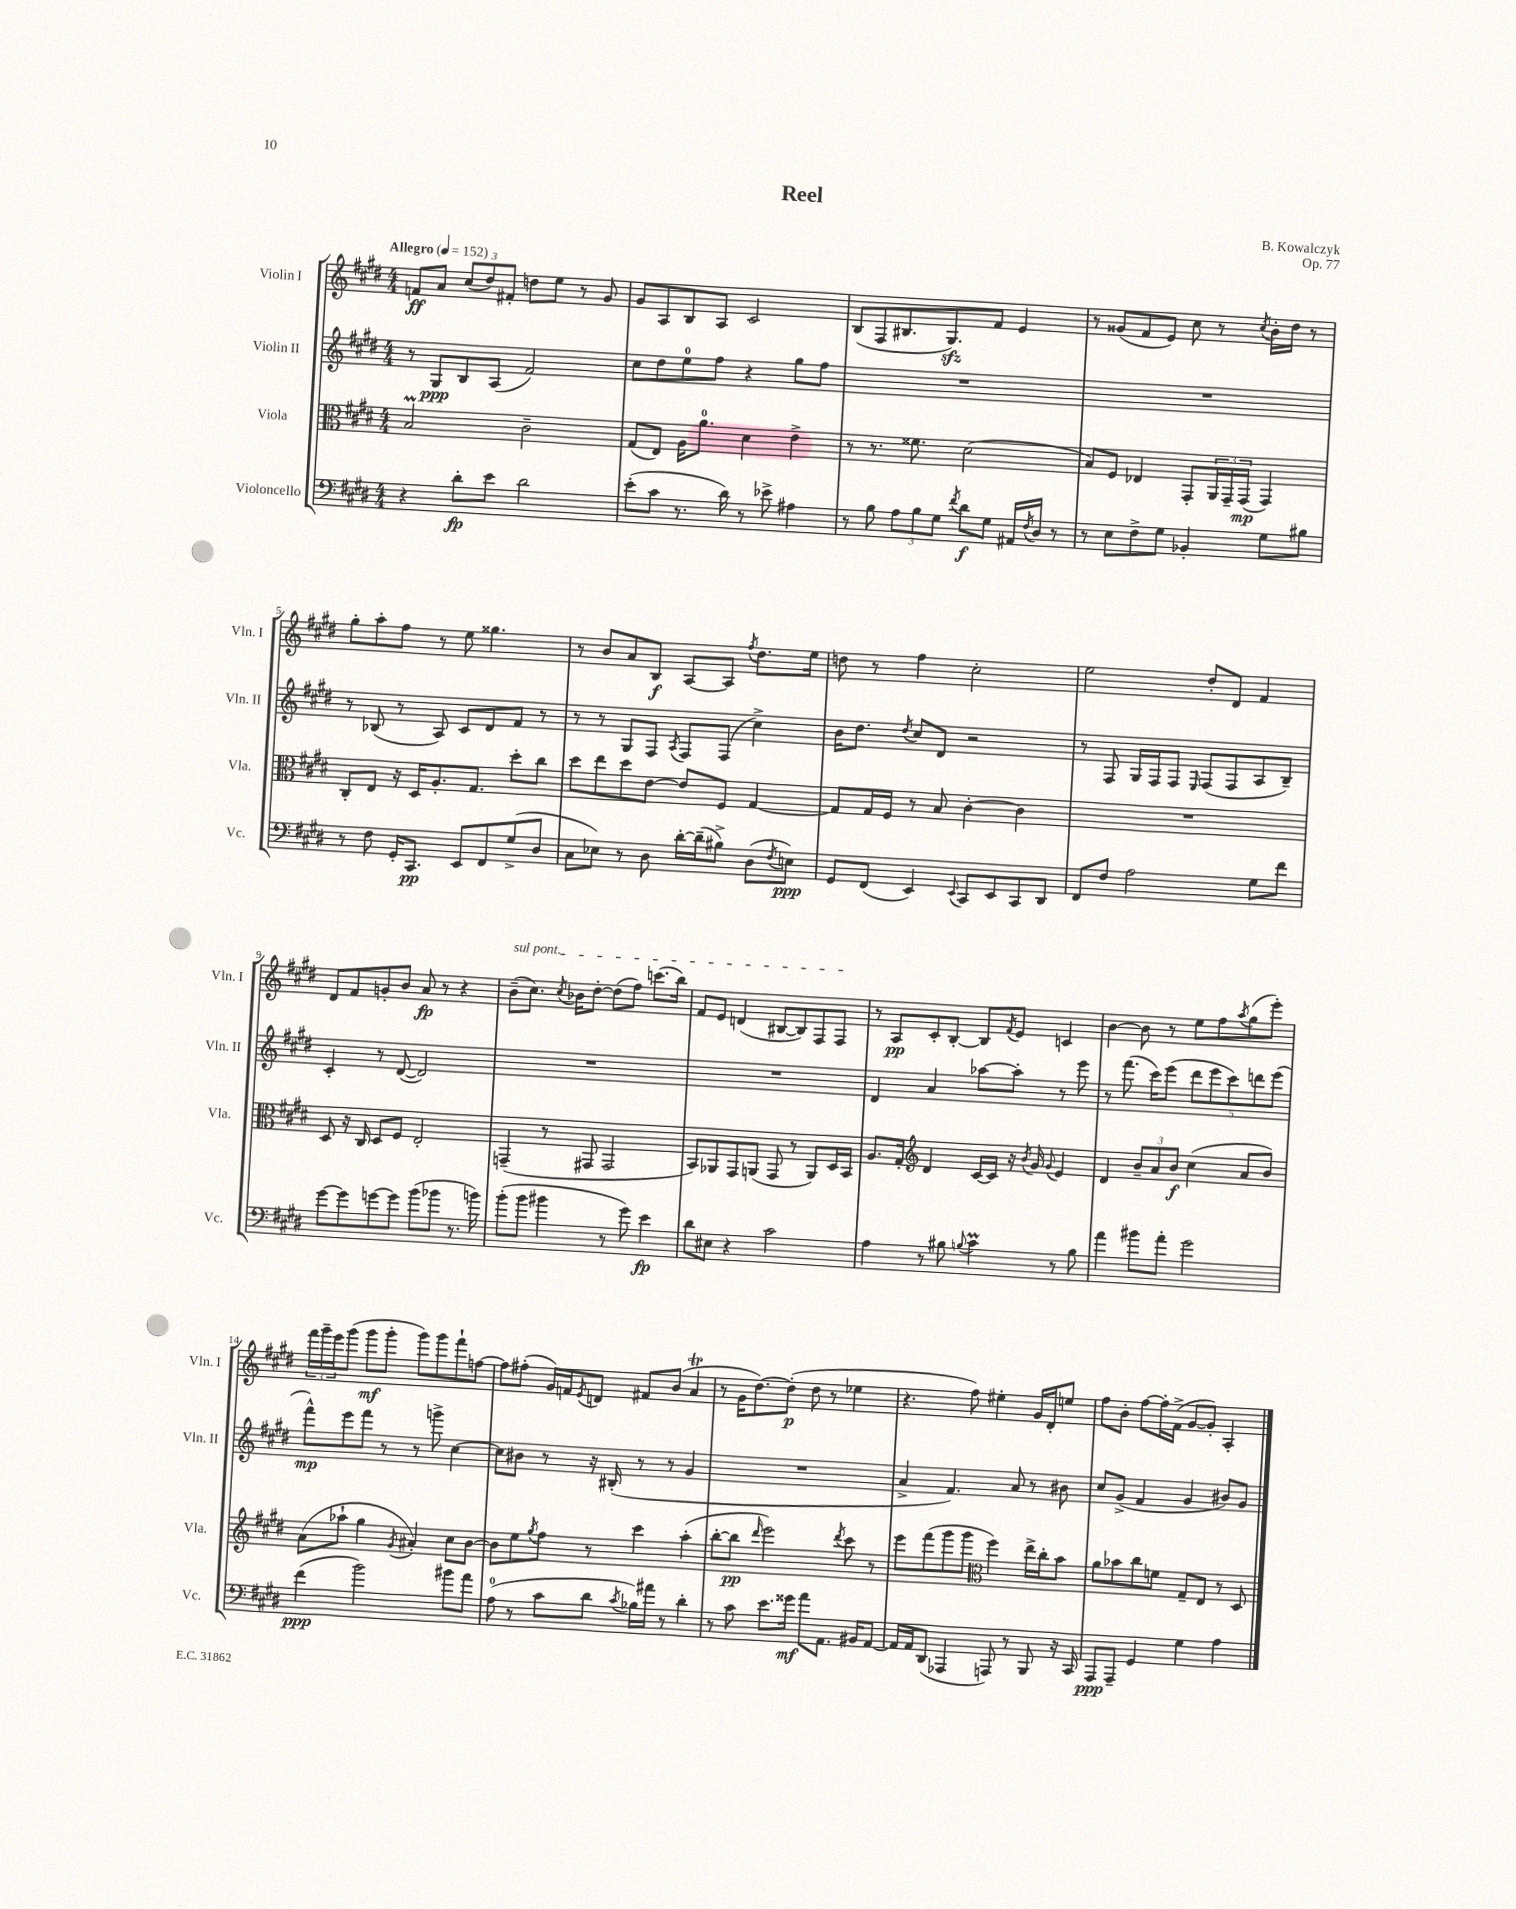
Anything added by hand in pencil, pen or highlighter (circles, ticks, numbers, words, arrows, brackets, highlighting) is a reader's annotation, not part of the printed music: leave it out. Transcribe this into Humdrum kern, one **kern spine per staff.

**kern	**dynam	**kern	**dynam	**kern	**dynam	**kern	**dynam
*part4	*part4	*part3	*part3	*part2	*part2	*part1	*part1
*staff4	*staff4	*staff3	*staff3	*staff2	*staff2	*staff1	*staff1
*I"Violoncello	*	*I"Viola	*	*I"Violin II	*	*I"Violin I	*
*I'Vc.	*	*I'Vla.	*	*I'Vln. II	*	*I'Vln. I	*
*clefF4	*	*clefC3	*	*clefG2	*	*clefG2	*
*k[f#c#g#d#]	*	*k[f#c#g#d#]	*	*k[f#c#g#d#]	*	*k[f#c#g#d#]	*
*M4/4	*	*M4/4	*	*M4/4	*	*M4/4	*
*MM152	*	*MM152	*	*MM152	*	*MM152	*
=1	=1	=1	=1	=1	=1	=1	=1
!	!	!	!	!	!	!LO:TX:a:B:t=Allegro	!
4r	.	2BM/	.	8r	.	8fn/L	ff
.	.	.	.	8G#/L	ppp	8a/J	.
8d#'\L	fp	.	.	8B/	.	(12cc#/L	.
.	.	.	.	.	.	12dd#/)	.
8e\J	.	.	.	(8A/J	.	.	.
.	.	.	.	.	.	12f#X'/J	.
2d#\	.	2c#~\	.	2f#/)	.	8ddn\L	.
.	.	.	.	.	.	8ee\J	.
.	.	.	.	.	.	8r	.
.	.	.	.	.	.	8g#/	.
=2	=2	=2	=2	=2	=2	=2	=2
(8e'\L	.	(8G#/L	.	8cc#\L	.	8g#/L	.
8c#\J	.	8E/J)	.	8dd#\	.	8A/	.
8.r	.	16A\KL	.	8ee\	.	8B/	.
.	.	8.a\J	.	.	.	.	.
.	.	.	.	8ff#\J	.	8A/J	.
16d#\)	.	.	.	.	.	.	.
8r	.	4d#\	.	4r	.	2c#/	.
8e-X^\	.	.	.	.	.	.	.
4A#X\	.	4e^\	.	8gg#\L	.	.	.
.	.	.	.	8ff#\J	.	.	.
=3	=3	=3	=3	=3	=3	=3	=3
8r	.	8r	.	1r	.	(8B/L	.
8B\	.	8.r	.	.	.	8F#/	.
12A\L	.	.	.	.	.	8.B#X/	.
.	.	8.f##X\	.	.	.	.	.
12B\	.	.	.	.	.	.	.
12G#\J	.	.	.	.	.	.	.
.	.	.	.	.	.	8.G#zz/)	.
8qf#/	.	.	.	.	.	.	.
8d#\L	f	(2d#\	.	.	.	.	.
8G#\J	.	.	.	.	.	8f#/J	.
16AA#X/LL	.	.	.	.	.	4e/	.
8qF#/	.	.	.	.	.	.	.
16D#/JJ	.	.	.	.	.	.	.
8r	.	.	.	.	.	.	.
=4	=4	=4	=4	=4	=4	=4	=4
8r	.	8B/L)	.	1r	.	8r	.
8E\L	.	8F#/J	.	.	.	(8g##X/L	.
8F#^\	.	4E-X/	.	.	.	8f#/	.
8G#\J	.	.	.	.	.	8e/J)	.
4BB-X'/	.	8GG#'/L	.	.	.	8cc#\	.
.	.	24AA/L	.	.	.	8r	.
.	.	24GG#~/	.	.	.	.	.
.	.	(24GG#/JJ	mp	.	.	.	.
.	.	.	.	.	.	8qcc#/	.
8G#\L	.	4GG#/)	.	.	.	16b'\LL	.
.	.	.	.	.	.	16dd#\JJ	.
8B#X\J	.	.	.	.	.	8r	.
!!LO:LB:g=z
=5	=5	=5	=5	=5	=5	=5	=5
8r	.	8C#'/L	.	8r	.	8gg#'\L	.
8F#\	.	8E/J	.	(8B-X/	.	8aa'\	.
16GG#'/KL	.	16r	.	8r	.	8ff#\J	.
8.CC#/J	pp	16D#/KL	.	.	.	.	.
.	.	8.A'/	.	8A/)	.	8r	.
8EE/L	.	.	.	8c#/L	.	8ee\	.
.	.	8.G#/J	.	.	.	.	.
8FF#/	.	.	.	8d#/	.	4.gg##X\	.
(8G#^/	.	8dd#'\L	.	8f#/J	.	.	.
8D#/J	.	8cc#\J	.	8r	.	.	.
=6	=6	=6	=6	=6	=6	=6	=6
8C#\L	.	8dd#\L	.	8r	.	8r	.
8E-X\J)	.	8ee\	.	8r	.	8b/L	.
8r	.	8dd#\	.	8G#/L	.	8a/	.
8D#\	.	[8e\J	.	8F#/J	.	8B/J	f
.	.	.	.	8qA/	.	.	.
[16d#'\LL	.	8e/L]	.	8F#/L	.	[8A/L	.
(16d#~\J]	.	.	.	.	.	.	.
8B#X^\J)	.	8F#/J	.	(8F#/J	.	8A/J]	.
.	.	.	.	.	.	8qff#/	.
(8D#\L	.	[4G#/	.	4cc#^\)	.	8.dd#\L	.
8qF#/	.	.	.	.	.	.	.
8En\J)	ppp	.	.	.	.	.	.
.	.	.	.	.	.	16ee\Jk	.
=7	=7	=7	=7	=7	=7	=7	=7
8GG#/L	.	8G#/L]	.	16b\KL	.	8ddn\	.
.	.	.	.	8.dd#\J	.	.	.
(8FF#/J	.	16G#/L	.	.	.	8r	.
.	.	16F#/JJ	.	.	.	.	.
.	.	.	.	8qdd#/	.	.	.
4EE/)	.	8r	.	8cc#/L	.	4ff#\	.
.	.	8B/	.	8d#/J	.	.	.
8qqEE/	.	.	.	.	.	.	.
8CC#/L	.	[4c#'\	.	2r	.	2cc#'\	.
8EE/	.	.	.	.	.	.	.
8CC#/	.	4c#\]	.	.	.	.	.
8DD#/J	.	.	.	.	.	.	.
=8	=8	=8	=8	=8	=8	=8	=8
8FF#/L	.	1r	.	8r	.	2ee\	.
8F#/J	.	.	.	8F#/	.	.	.
2A\	.	.	.	16G#/LL	.	.	.
.	.	.	.	16F#/J	.	.	.
.	.	.	.	8F#/J	.	.	.
.	.	.	.	16qqE/	.	.	.
.	.	.	.	(8F#/L	.	8dd#'/L	.
.	.	.	.	8F#/	.	8d#/J	.
8G#\L	.	.	.	8A/	.	4f#/	.
8f#\J	.	.	.	8B~/J)	.	.	.
!!LO:LB:g=z
=9	=9	=9	=9	=9	=9	=9	=9
[8g#\L	.	8D#/	.	4c#'/	.	8d#/L	.
8g#\]	.	16r	.	.	.	8f#/	.
.	.	16C#/	.	.	.	.	.
[8gn\	.	8D#/L	.	8r	.	8gn'/	.
8g\J]	.	8F#/J	.	([8d#/	.	8b/J	.
(8b\L	.	2E'/	.	2d#/])	.	8a/	fp
8b-X\J	.	.	.	.	.	8r	.
8.r	.	.	.	.	.	4r	.
16bn\)	.	.	.	.	.	.	.
=10	=10	=10	=10	=10	=10	=10	=10
!	!	!	!	!	!	!LO:TX:a:i:t=sul pont.	!
(8b'\L	.	(4GGn~/	.	1r	.	(8b~\L	.
8b\J	.	.	.	.	.	8.cc#\J)	.
4b#X\	.	8r	.	.	.	.	.
.	.	.	.	.	.	8qcc#/	.
.	.	.	.	.	.	16b-X\KL	.
.	.	8GG#X/	.	.	.	[8dd#'\J	.
8r	.	2GG#/	.	.	.	(8dd#\L]	.
8g#\)	.	.	.	.	.	8ff#\J)	.
4e\	fp	.	.	.	.	(8.cccn\L	.
.	.	.	.	.	.	16bb\Jk)	.
=11	=11	=11	=11	=11	=11	=11	=11
8d#\L	.	8BB/L)	.	1r	.	8f#/L	.
8E#X\J	.	8AA-X/	.	.	.	8e/J	.
4r	.	8GG#/	.	.	.	(4dn/	.
.	.	(8AAn/J	.	.	.	.	.
2c#\	.	8GG#/	.	.	.	[8B#X/L	.
.	.	8r	.	.	.	8B#/])	.
.	.	8AA/L)	.	.	.	8F#/	.
.	.	16D#/L	.	.	.	8F#/J	.
.	.	16BB/JJ	.	.	.	.	.
=12	=12	=12	=12	=12	=12	=12	=12
4A\	.	8.A/L	.	4d#/	.	8r	.
.	.	.	.	.	.	8A/L	pp
.	.	16G#'/Jk	.	.	.	.	.
*	*	*clefG2	*	*	*	*	*
8r	.	4d#/	.	4a/	.	8c#'/	.
8B#X\	.	.	.	.	.	[8B'/J	.
8qqBn/	.	.	.	.	.	.	.
4c#M\	.	[16c#/LL	.	[8aa-X\L	.	8B/L]	.
.	.	16c#/JJ]	.	.	.	.	.
.	.	.	.	.	.	8qf#/	.
.	.	16r	.	8aa-'\J]	.	8e/J	.
.	.	8qb/	.	.	.	.	.
.	.	16g#/	.	.	.	.	.
.	.	8qqg#/	.	.	.	.	.
8r	.	4e/	.	8r	.	4cn/	.
8B\	.	.	.	8eee\	.	.	.
=13	=13	=13	=13	=13	=13	=13	=13
4a\	.	4d#/	.	8r	.	[4b\	.
.	.	.	.	(8.fff#\	.	.	.
8b#X\L	.	12b~/L	.	.	.	8b\]	.
.	.	.	.	16ccc#\KL)	.	.	.
.	.	12a/	.	.	.	.	.
8a'\J	.	.	.	(8eee\J	.	8r	.
.	.	12b/J	f	.	.	.	.
2g#\	.	(4cc#\	.	10ddd#\L	.	8ee\L	.
.	.	.	.	10eee\	.	.	.
.	.	.	.	.	.	8ff#\	.
.	.	.	.	10ccc#\)	.	.	.
.	.	.	.	.	.	8qaa/	.
.	.	8a/L	.	.	.	(8gg#\	.
.	.	.	.	10dddn\	.	.	.
.	.	8b/J)	.	.	.	8eee'\J)	.
.	.	.	.	(10eee\J	.	.	.
!!LO:LB:g=z
=14	=14	=14	=14	=14	=14	=14	=14
(4f#\	ppp	(8a\L	.	8fff#^^\L)	mp	24fff#\LL	.
.	.	.	.	.	.	24ggg#~\	.
.	.	.	.	.	.	24eee\J	.
.	.	8aa-X`\J	.	8eee\	.	(8ggg#\J	.
2b\)	.	4gg#\	.	8fff#\J	.	8ggg#\L	mf
.	.	.	.	8r	.	8ggg#'\J	.
.	.	8qg#/	.	.	.	.	.
.	.	4a#X'/)	.	8r	.	8ggg#\L)	.
.	.	.	.	8gggn^\	.	8ggg#\	.
8b#X\L	.	8cc#\L	.	[4cc#\	.	8fff#`\	.
8a\J	.	[8b\J	.	.	.	[8ffn\J	.
=15	=15	=15	=15	=15	=15	=15	=15
(8A\	.	8b\L]	.	8cc#\L]	.	8ff\L]	.
8r	.	8ee\	.	8b#X\J	.	(8ff#X'\J	.
.	.	8qgg#/	.	.	.	.	.
8c#\L	.	8ff#\J	.	8r	.	16g#/LL)	.
.	.	.	.	.	.	16fn/J	.
.	.	.	.	.	.	8qe/	.
8d#\J	.	8r	.	16r	.	8dn/J	.
.	.	.	.	(16B#X'/	.	.	.
8qc#/	.	.	.	.	.	.	.
16B-X\LL)	.	4ccc#\	.	8r	.	8f#X/L	.
16a#X\JJ	.	.	.	.	.	.	.
8r	.	.	.	8r	.	(8b/J	.
4d#'\	.	(4aa'\	.	4g#/	.	4aT/	.
=16	=16	=16	=16	=16	=16	=16	=16
8r	.	[8bb'\L	.	1r	.	8r	.
8c#\	.	8bb\J]	pp	.	.	16g#\KL	.
.	.	.	.	.	.	[8.dd#\)	.
.	.	16qqddd#/	.	.	.	.	.
8.e\L	.	2eee\)	.	.	.	.	.
.	.	.	.	.	.	(8dd#'\J]	p
16g##X\Jk	mf	.	.	.	.	.	.
8a\L	.	.	.	.	.	8dd#\	.
8.AA\J	.	.	.	.	.	8r	.
.	.	8qddd#/	.	.	.	.	.
.	.	8ccc#\	.	.	.	4ee-X\	.
16BB#X/KL	.	.	.	.	.	.	.
[8AA/J	.	8r	.	.	.	.	.
=17	=17	=17	=17	=17	=17	=17	=17
16AA/LL]	.	8eee\L	.	4a^/	.	4.r	.
16AA/J	.	.	.	.	.	.	.
(8DD#/J	.	(8fff#\	.	.	.	.	.
4AAA-X/	.	8ggg#\	.	4.f#/)	.	.	.
.	.	8ggg#\J	.	.	.	8ff#\)	.
*	*	*clefC3	*	*	*	*	*
8AAAn/)	.	4ff#\)	.	.	.	4ee#X'\	.
8r	.	.	.	8a/	.	.	.
8BBB/	.	16ee^\LL	.	8r	.	16g#/LL	.
.	.	16cc#'\J	.	.	.	16d#'/J	.
16r	.	8b\J	.	8b#X\	.	8een/J	.
16CC#/	.	.	.	.	.	.	.
=18	=18	=18	=18	=18	=18	=18	=18
8AAA/L	ppp	8a\L	.	8cc#/L	.	8ff#\L	.
8AAA~/J	.	8b-X\	.	(8g#^/J	.	8b'\J	.
4GG#/	.	8cc#\	.	4f#/	.	[8ff#\L	.
.	.	8fn\J	.	.	.	16ff#'\L]	.
.	.	.	.	.	.	(16f#^\JJ	.
4G#\	.	8G#~/L	.	4g#/	.	[8g#/L	.
.	.	8E/J	.	.	.	8g#'/J])	.
4A\	.	8r	.	8b#X/L)	.	4A'/	.
.	.	8D#/	.	8g#/J	.	.	.
==	==	==	==	==	==	==	==
*-	*-	*-	*-	*-	*-	*-	*-
